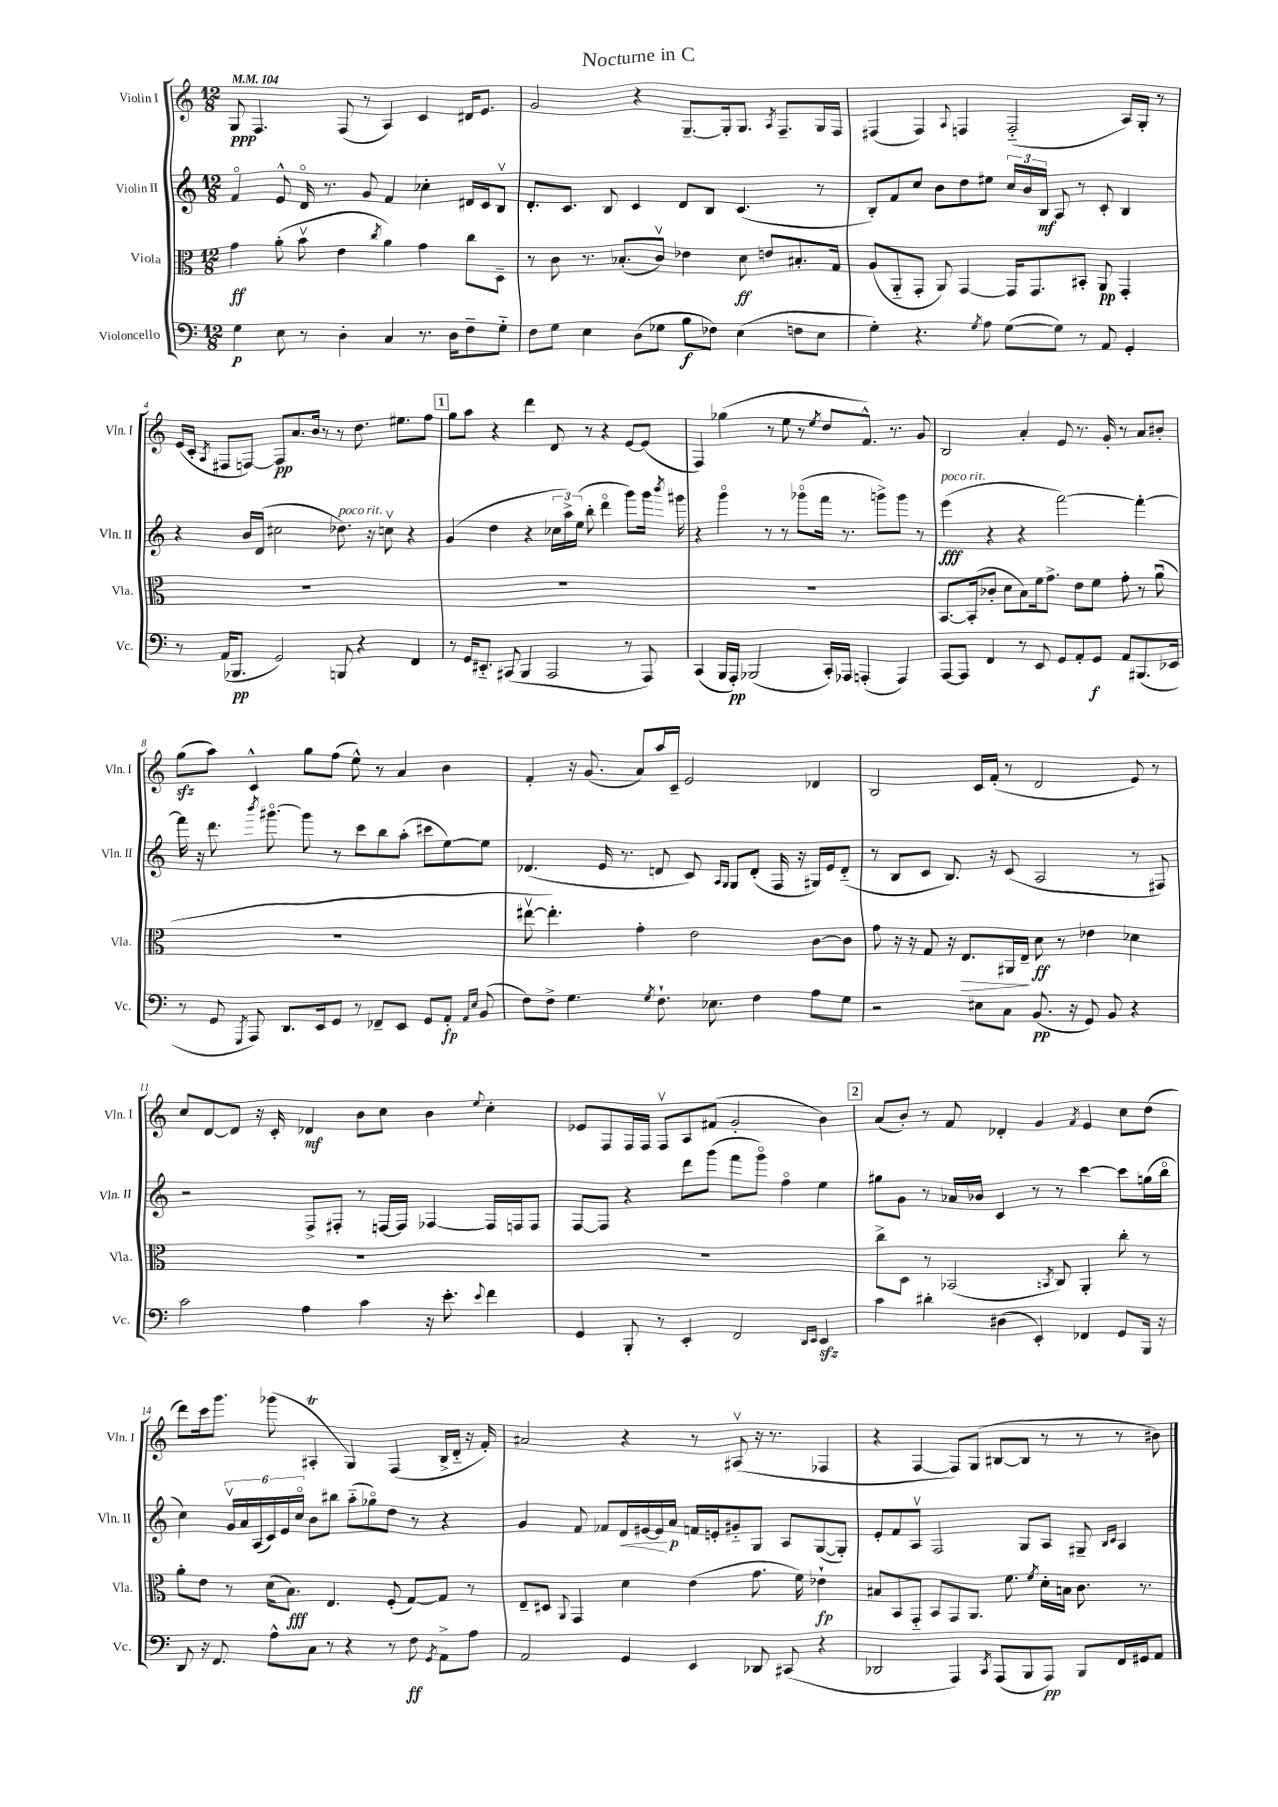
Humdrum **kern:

**kern	**kern	**kern	**kern
*staff4	*staff3	*staff2	*staff1
*clefF4	*clefC3	*clefG2	*clefG2
*k[]	*k[]	*k[]	*k[]
*M12/8	*M12/8	*M12/8	*M12/8
*MM104	*MM104	*MM104	*MM104
4G\	4g\	4fo/	8G/
.	.	.	4.F/
8E\	(8a'\	8e^^/	.
8r	8bv\	16do/	.
.	.	8.r	.
4D'\	4e\	.	(8F/
.	.	8g/	8r
.	8qcc/	.	.
4C/	4a\)	4f/	4A/)
8.r	4g\	4cc-'\	4c/
16D\LK	.	.	.
8F~\	8cc\L	16d#/LL	16d#/LK
.	.	16c/J	8.e/J
8G'~\J	8D~\J	8Bv/J	.
=	=	=	=
8F\L	8r	8.d'/L	2g/
8G\J	8c\	.	.
.	.	8.c/J	.
4E\	8.r	.	.
.	.	8B/	.
.	(8.B-'/L	.	.
(8D\L	.	4c/	4r
8G-\J	8cv/J)	.	.
8B\L	4e-\	8d/L	[8.G~/L
8F-\J)	.	8B/J	.
.	.	.	16G'/]k
(4E\	8d\	(4.c/	8.G/J
.	8e/L	.	.
.	.	.	8qA/
.	.	.	8.F~/L
8F\L	8.B#'/	.	.
8E\J	.	8r	16G/L
.	16G/Jk	.	16F/JJ
=	=	=	=
4G'\)	(8A/L	8B'/L)	(4F#/
.	8AA'~/	8f/	.
4.r	8GG'/J	8cc/J	4F#/)
.	8AA/)	8b\L	.
.	.	.	8qqA/
.	[4GG/	8dd\	4F/
8qG/	.	.	.
8A\	.	8ee#\J	.
([8G\L	16GG/]LK	24cc/LL	(2F'~/
.	.	24b/	.
.	8.GG/	.	.
.	.	24B/JJ	.
8G\]J)	.	8A/	.
8r	8BB#'/J	8r	.
8AA/	8AA/	8c'/	.
4GG'/	4GG'/	4B/	16A/LL)
.	.	.	16G'/JJ
.	.	.	8r
=	=	=	=
8r	1.r	4r	(16e/LL
.	.	.	16c'/JJ
.	.	.	8qA/
(16AA/LK	.	.	8F#/L
8.BBB-/J	.	.	.
.	.	16b/LL	[8F/J)
.	.	(16d/JJ	.
2GG/)	.	2cc#\	8F/]L
.	.	.	8.a/
.	.	.	16b/Jk
.	.	.	8r
8BBB/	.	8.dd-\)	8r
4r	.	.	8.dd\
.	.	16r	.
.	.	8ccv\	.
.	.	.	8.ee#\L
4FF/	.	4r	.
.	.	.	8ff\J
=	=	=	=
8r	1.r	(4g/	8gg\L
16GG/LK	.	.	8aa\J
8.EE#'~/J	.	.	.
.	.	4dd\	4r
(8CC#/	.	.	.
4BBB/	.	4r	4ddd\
2AAA/	.	24cc-\LL	8d/
.	.	24aa^\)	.
.	.	(24ee\JJ	.
.	.	8bb'\	8r
.	.	4dddo\	4r
8r	.	8ggg\L)	[8e/L
8AAA/)	.	16ggg\Jk	(8e/]J
.	.	8qbbb/	.
.	.	16ggg#\	.
=	=	=	=
(4CC/	1.r	4r	4F/)
16BBB/LL	.	4gggo\	(4gg-\
16AAA'/JJ)	.	.	.
(2BBB-/	.	.	.
.	.	8r	8r
.	.	8r	8ee\
.	.	(8ggg-o\L	8r
.	.	.	8qee/
16CC'/LL)	.	16fff\Jk	8dd/L
16AAA-/JJ	.	8.r	.
(4AAA'/	.	.	8.f^^/J)
.	.	8ggg^\L)	.
.	.	.	8.r
4AAA/)	.	8ggg\J	.
.	.	8r	8g/
=	=	=	=
[8AAA/L	[8.BB/L	(4eee\	2B/
8AAA/]J	.	.	.
.	(16BB'/]k	.	.
4FF/	8c-'/J	4r	.
.	8d\L	.	.
8r	8B\)	4r	4a'/
8EE/	16f\k	.	.
.	8.g^\J	.	.
8GG/L	.	[2fff\)	8e/
8AA'/	8e\L	.	8.r
8GG/J	8f\J	.	.
.	.	.	16g'/
8AA/L	8g'\	.	8r
(8.BBB#/	8r	4fff'\_	8a/L
.	(8au\	.	8b#'/J
16EE-/Jk	.	.	.
=	=	=	=
8r	1.r	16fff\]	(8gg\L
.	.	16r	.
8GG/	.	8.ddd\	8aa\J)
8qGGG/	.	.	.
8AAA/)	.	.	4c^^/
.	.	8qbbb/	.
.	.	[8.ggg#o\	.
8.DD/L	.	.	.
.	.	8ggg#\]	8gg\L
16EE/k	.	.	.
8GG/J	.	8r	(8ff\J
8r	.	8ccc\L	8ee^^\)
8FF-~/L	.	8bb\	8r
8EE/J	.	(8aa'\J	4a/
8GG/L	.	8ccc#\L	.
8AA'/J	.	[8ee\)	4b\
16qqAA/LL	.	.	.
16qqE/JJ	.	.	.
(8BB/	.	8ee\]J	.
=	=	=	=
8F\L)	[8ee#v\	(4.d-/	4f'/
8F^\J	4.ee#'\])	.	.
4.G\	.	.	16r
.	.	.	(8.g/
.	.	16e/	.
.	.	8.r	.
.	4g'\	.	8a/L)
8qG/	.	.	.
8.F`\	.	8d/	16aa/L
.	.	.	16c~/JJ
.	2e\	8c/)	2e/
8.E-\	.	.	.
.	.	16qqA/LL	.
.	.	16qqG/JJ	.
.	.	8G/L	.
4F\	.	(8d'/J	.
.	.	16F/	.
.	.	16r	.
8A\L	[8c\L	16G#/LL)	4d-/
.	.	16e/J	.
8G\J	8c\]J	(8d'~/J	.
=	=	=	=
2r	8g\	8r	2B/
.	16r	8B/L	.
.	16r	.	.
.	8G/	8c/J	.
.	16r	8.B/)	.
.	8.E/L	.	.
8E#\L	.	.	16c/LL
.	.	16r	(16f'/JJ
8C\J	16AA#/L	(8c/	8r
.	16E~/JJ	.	.
(8.BB/	8d\	2A/	2d/
.	8r	.	.
16r	.	.	.
8GG/)	4e-\	.	.
8BB/	.	.	.
4r	4d-\	8r	8e/)
.	.	8F#/)	8r
=	=	=	=
2c\	1.r	2r	8cc/L
.	.	.	[8d/
.	.	.	8d/]J
.	.	.	16r
.	.	.	16c'/
4A\	.	8F^/L	4d-/
.	.	8F#'/J	.
4c\	.	8r	8b\L
.	.	[16F/LL	8cc\J
.	.	16F/]JJ	.
16r	.	[4F-/	4b\
8.e'\	.	.	.
8qqe/	.	.	8qqee/
4f\	.	16F-/]LL	4cc'\
.	.	16F/J	.
.	.	8F/J	.
=	=	=	=
4GG/	1.r	[8F/L	8e-/L
.	.	8F/]J	8F/
8BBB'/	.	4r	16F/L
.	.	.	16F/JJ
8r	.	.	8Fv/L
4EE'/	.	8ddd\L	8A/
.	.	(8ggg\J	(8f#/J
2FF/	.	8fff\L	2g'/
.	.	8gggo\J)	.
.	.	4ffo\	.
16qqDD/LL	.	.	.
16qqEE/JJ	.	.	.
4EE/	.	4ee\	4b\)
=	=	=	=
4c\	8cc^\L	8gg#\L	(8a/L
.	8D\J	8g\J	8b'/J)
4d#'\	8r	8r	8r
.	(2BB-/	16a-/LL	8f/
.	.	16b-/JJ	.
(4D#\	.	4c/	4d-'/
4EE'/)	.	8r	4g/
.	8qBB/	.	.
.	8C/)	8r	.
.	.	.	8qf/
4FF-/	4AA'/	[4ccc\	4e/
8GG/L	8cc'\	8ccc\]L	8cc\L
16BBB/Jk	8r	(16gg\L	(8dd\J
16r	.	16bbo\JJ	.
=	=	=	=
8DD/	8a'\L	4cc\)	8ddd\L)
16r	8e\J	.	16ccc\k
8.FF/	.	.	8.ggg\J
.	8r	24gv/LL	.
.	.	24a/	.
.	.	(24A/	.
8A^^\L	(16d\LK	24c/)	(8ggg-\
.	.	24e/	.
.	8.B\J)	.	.
.	.	24cco/JJ	.
8C\J	.	8b\L	4A#'/
8r	4.E/	8bb#\J	.
4r	.	(8aa'~\L	4G/)
.	.	8gg-o\)	.
8r	(8F'/	8dd\J	(4F/
8F\	[8G/L)	8r	.
8qGG/	.	.	.
8AA^\L	8G/]J	4r	16B^/LL
.	.	.	16d'~/JJ
8A\J	8r	.	16r
.	.	.	16f'/)
=	=	=	=
2AA/	8E~/L	4g/	2a#/
.	8D#/J	.	.
.	8qqAA/	.	.
.	4GG/	8f/	.
.	.	8f-/L	.
4GG/	4d\	16d/L	4r
.	.	[16e#/	.
.	.	16e#/]	.
.	.	16a/JJ	.
4EE/	(4e\	16f/LL	8r
.	.	16e'/J	.
.	.	8g#'~/	(8A#v/
8DD-/	8.g\	8G/J	16r
.	.	.	8.r
(8CC#/	.	8A/L	.
.	16f\)	.	.
4r	4e-`\	([8G/	4F-/
.	.	8G'/]J)	.
=	=	=	=
2DD-/	8B#/L	8e'/L	4r
.	8BB/	8f/	.
.	8GG'~/J	8Av/J	[4F/
.	8BB/L	2F/	.
4AAA/)	8GG/	.	8F/]L)
.	8.AA/J	.	(8G/J
8qCC/	.	.	.
(8AAA/L	.	.	[8B#/L
.	8.f\	.	.
8BBB/	.	8G/L	8B#/]J
.	8qf/	.	.
8AAA/J)	16d'\LL	8A/J	8r
.	16B\JJ	.	.
8BBB/L	8.c\	8G#~/	8r
.	.	16qqB/LL	.
.	.	16qqc/JJ	.
16FF/L	.	4A/	8r
16GG#/J	8.r	.	.
8AA/J	.	.	8b#\)
==	==	==	==
*-	*-	*-	*-
